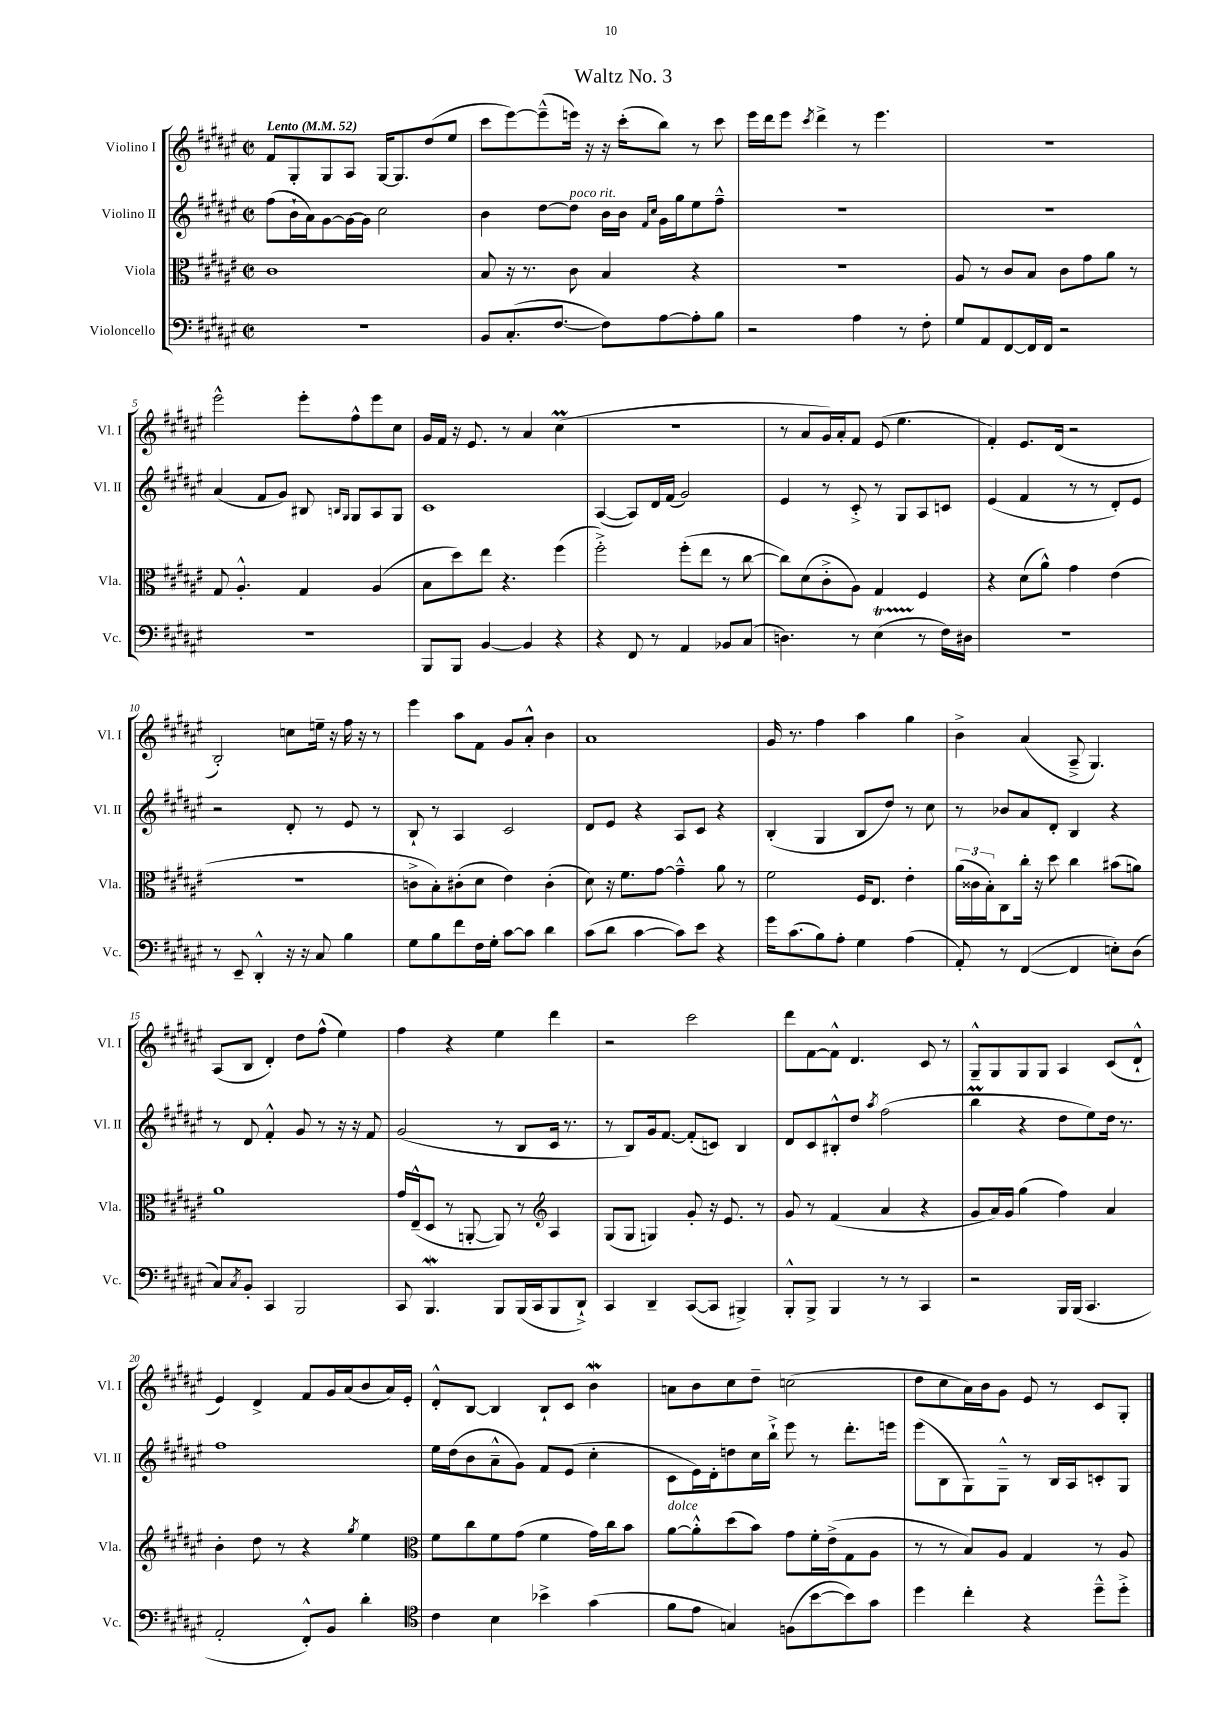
\header { title = "Waltz No. 3" }
<<
\new StaffGroup <<
\new Staff = "s0" \with { instrumentName = "Violino I" shortInstrumentName = "Vl. I" } {
    \clef treble \key fis \major \defaultTimeSignature \time 2/2 \tempo "Lento" 4 = 52
    fis'8 gis8-. gis8 ais8 gis16~ gis8. dis''8( eis''8 |
    cis'''8 eis'''8~) eis'''8---^( e'''16) r16 r16 cis'''16-.( b''8) r8 cis'''8 |
    eis'''16 dis'''16 eis'''8 \acciaccatura { cis'''8 } dis'''4-> r8 eis'''4. |
    R1 |
    eis'''2-^ eis'''8-. fis''8-^ eis'''8 cis''8 |
    gis'16 fis'16 r16 eis'8. r8 ais'4 cis''4\prall( |
    R1 |
    r8 ais'8 gis'16) ais'16-. fis'8 eis'8( eis''4. |
    fis'4-.) eis'8. dis'16( r2 |
    b2-.) c''8 e''16-- r16 fis''16 r16 r8 |
    eis'''4 ais''8 fis'8 gis'8 ais'8-.-^ b'4 |
    ais'1 |
    gis'16 r8. fis''4 ais''4 gis''4 |
    b'4-> ais'4( ais8---> gis4.) |
    ais8( b8 dis'4-.) dis''8 fis''8-^( eis''4) |
    fis''4 r4 eis''4 dis'''4 |
    r2 cis'''2 |
    dis'''8 fis'8~ fis'8-^ dis'4. cis'8 r8 |
    gis8---^ gis8 gis8 gis8 ais4 cis'8( dis'8-!-^ |
    eis'4) dis'4-> fis'8 gis'16 ais'16( b'8 ais'16) eis'16-. |
    dis'8-.-^ b8~ b4 b8-! cis'8 b'4\mordent |
    a'8 b'8 cis''8 dis''8-- c''2( |
    dis''8 cis''8 ais'16) b'16 gis'8 eis'8 r8 cis'8 gis8-. \bar "|." |
}
\new Staff = "s1" \with { instrumentName = "Violino II" shortInstrumentName = "Vl. II" } {
    \clef treble \key fis \major \defaultTimeSignature \time 2/2
    fis''8( b'16-! ais'16) gis'8~ gis'16~ gis'16 cis''2 |
    b'4 dis''8~ dis''8^\markup { \italic "poco rit." } b'16 b'16 \grace { fis'16 cis''16 } gis'16 gis''16 eis''8 fis''8---^ |
    R1 |
    R1 |
    ais'4( fis'8 gis'8) bis8 \grace { b16 gis16 } gis8 ais8 gis8 |
    cis'1 |
    ais4~( ais8) dis'16 fis'16( gis'2) |
    eis'4 r8 cis'8-.-> r8 gis8 ais8 c'8 |
    eis'4( fis'4 r8 r8 dis'8-.) eis'8 |
    r2 dis'8-. r8 eis'8 r8 |
    b8-! r8 ais4 cis'2 |
    dis'8 eis'8 r4 ais8 cis'8 r4 |
    b4-.( gis4 b8 dis''8) r8 cis''8 |
    r8 bes'8 ais'8 dis'8-. b4 r4 |
    r8 dis'8 fis'4-.-^ gis'8 r8 r16 r16 fis'8 |
    gis'2( r8 b8 cis'16 r8. |
    r8 b8) gis'16 fis'8.~ fis'8-.( c'8) b4 |
    dis'8 cis'8 bis8-.-^ dis''8 \acciaccatura { ais''8 } fis''2( |
    b''4\prall r4 dis''8 eis''8) dis''16 r8. |
    fis''1 |
    eis''16 dis''16( b'8 ais'8---^ gis'8) fis'8 eis'8( cis''4-. |
    cis'8 eis'16) dis'16-. d''8 cis''16 b''16-!-> eis'''8 r8 dis'''8.-. e'''16 |
    eis'''8( b8 gis8) gis8---^ r8 b16 ais16 c'8-. gis8 \bar "|." |
}
\new Staff = "s2" \with { instrumentName = "Viola" shortInstrumentName = "Vla." } {
    \clef alto \key fis \major \defaultTimeSignature \time 2/2
    cis'1 |
    b8 r16 r8. cis'8 b4 r4 |
    R1 |
    ais8 r8 cis'8 b8 cis'8 gis'8 ais'8 r8 |
    gis8 ais4.-.-^ gis4 ais4( |
    b8 dis''8) eis''8 r4. fis''4( |
    fis''2-.->) fis''8-.( eis''8 r8 cis''8~ |
    cis''8) dis'8( cis'8-.-> ais8) gis4 fis4 |
    r4 dis'8( ais'8-^) gis'4 eis'4( |
    r1 |
    c'8-> b8-.) cis'8-.( dis'8 eis'4) cis'4-.( |
    dis'8) r16 fis'8. gis'8~ gis'4---^ ais'8 r8 |
    fis'2 fis16 eis8. eis'4-. |
    \tuplet 3/2 { ais'16( cisis'16 b16-.) } cis8 cis''16-. r16 dis''8 cis''4 bis'8( a'8) |
    ais'1 |
    gis'16 eis16---^( dis8 r8 a,8~-. a,8) r8 \clef treble ais4 |
    gis8( gis8 g4) gis'8-. r16 eis'8. r8 |
    gis'8 r8 fis'4( ais'4 r4 |
    gis'8 ais'16) gis'16 gis''4( fis''4) ais'4 |
    b'4-. dis''8 r8 r4 \acciaccatura { gis''8 } eis''4 |
    \clef alto fis'8 cis''8 fis'8 gis'8( fis'4 gis'16) cis''16 b'8 |
    ais'8~^\markup { \italic "dolce" } ais'8-.-^ dis''8( b'8) gis'8 fis'16-. eis'16->( gis8 ais8 |
    r8 r8 b8) ais8 gis4 r8 ais8 \bar "|." |
}
\new Staff = "s3" \with { instrumentName = "Violoncello" shortInstrumentName = "Vc." } {
    \clef bass \key fis \major \defaultTimeSignature \time 2/2
    R1 |
    b,8 cis8.-.( fis8.~ fis8) ais8~ ais8-. b8 |
    r2 ais4 r8 fis8-. |
    gis8 ais,8 fis,8~ fis,16 fis,16 r2 |
    r1 |
    b,,8 b,,8 b,4~ b,4 r4 |
    r4 fis,8 r8 ais,4 bes,8 cis8( |
    d4.) r8 eis4\startTrillSpan( r8\stopTrillSpan fis16) dis16 |
    R1 |
    r8 eis,8-- dis,4-.-^ r16 r16 cis8 b4 |
    gis8 b8 fis'8 fis16 gis16-. cis'8~ cis'8 dis'4 |
    cis'8( dis'8 cis'4~ cis'8) eis'8 r4 |
    gis'16 cis'8.( b8) ais8-. gis4 ais4( |
    ais,8-.) r8 fis,4~( fis,4 e8-.) dis8( |
    cis8) \acciaccatura { cis8 } b,8-. cis,4 b,,2 |
    cis,8 b,,4.\mordent b,,8 b,,16( cis,16 b,,8 dis,8-!->) |
    cis,4 dis,4-- cis,8~( cis,8 bis,,4->) |
    b,,8-.-^ b,,8-> b,,4 r8 r8 cis,4 |
    r2 b,,16 b,,16( cis,4. |
    ais,2-. fis,8-.-^) b,8 dis'4-. |
    \clef tenor cis'4 b4 bes'4-> gis'4( |
    fis'8 eis'8 g4) f8( b'8~ b'8) gis'8 |
    dis''4 cis''4-. r4 dis''8---^ dis''8-.-> \bar "|." |
}
>>
>>
